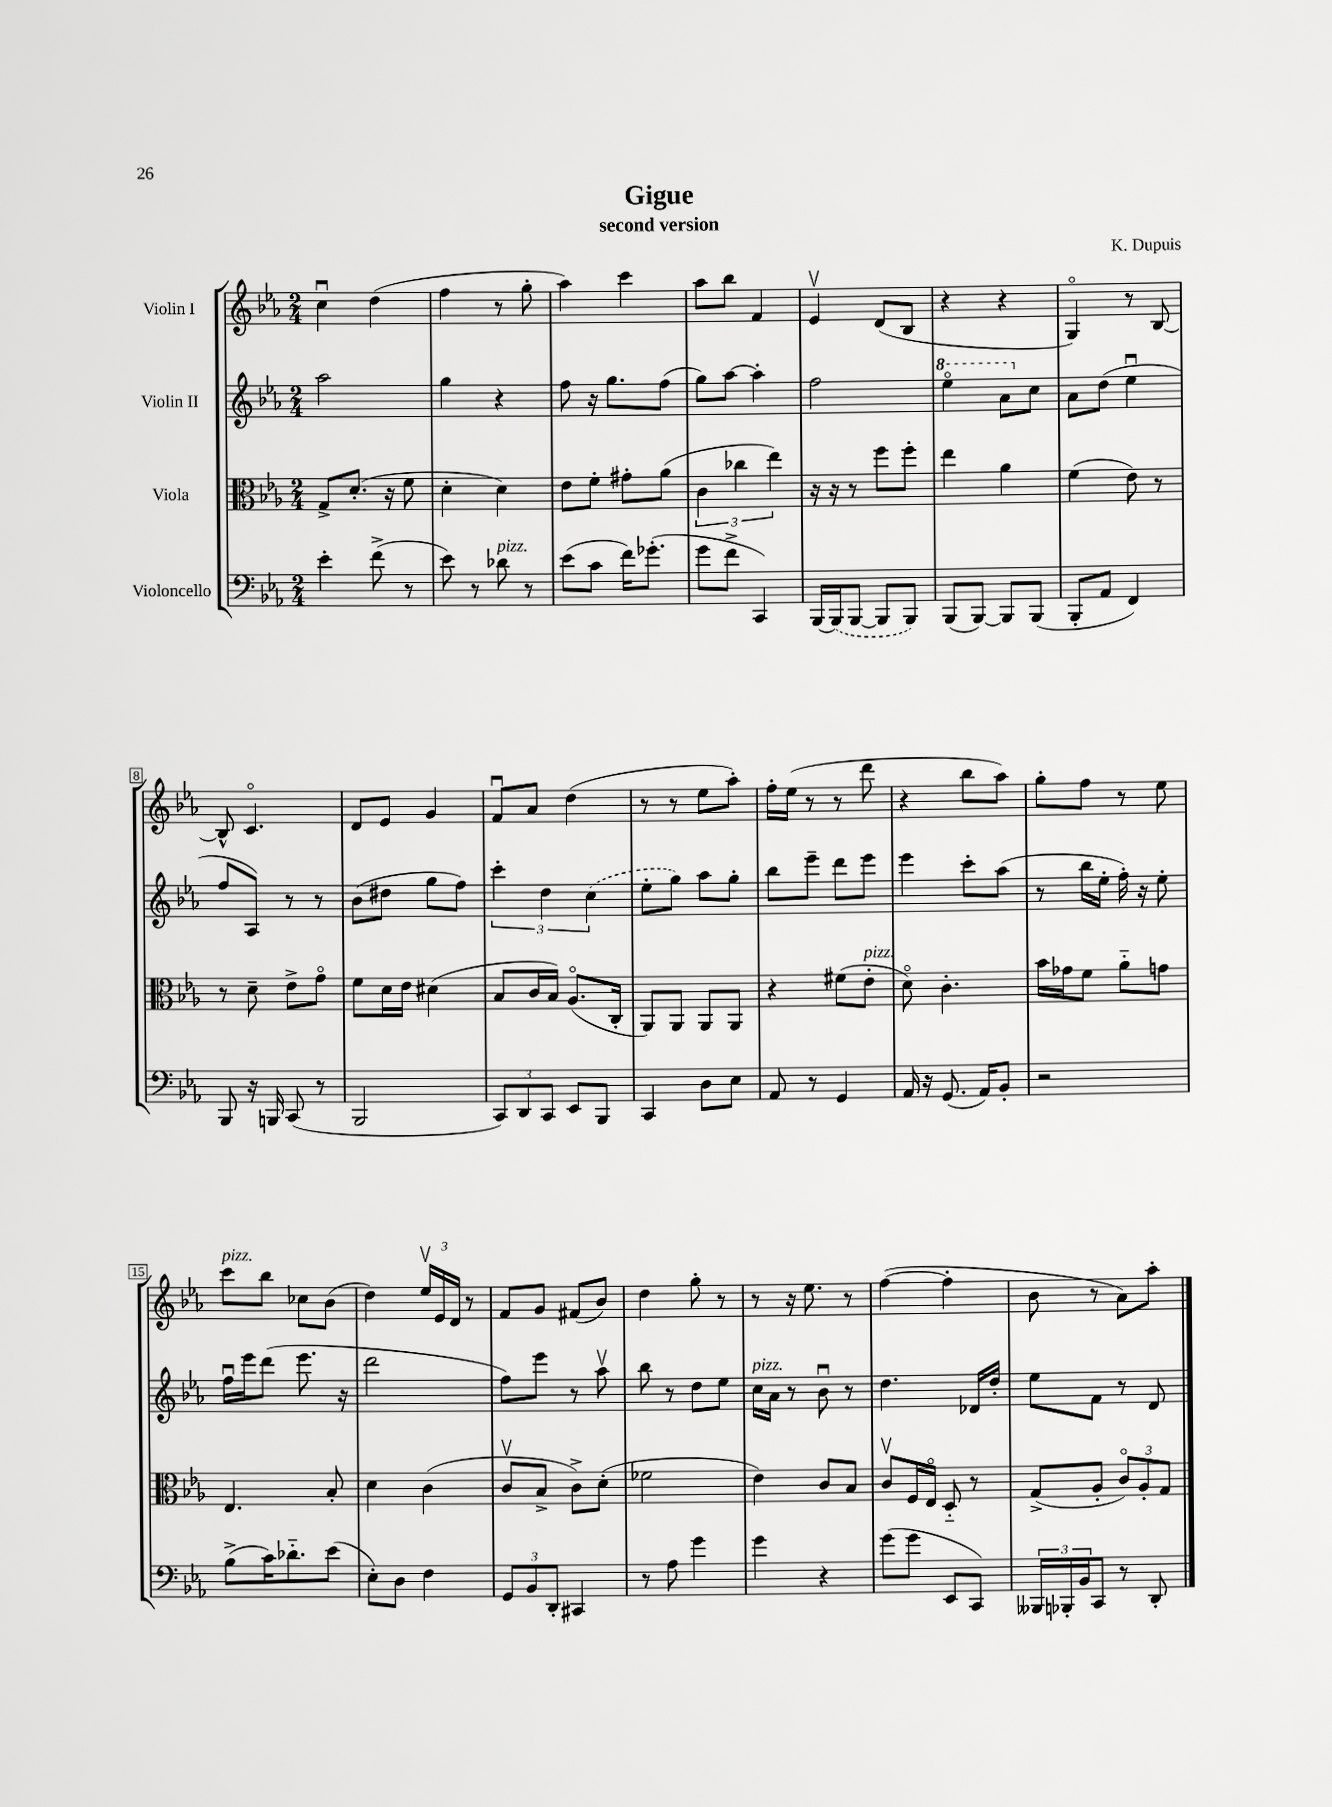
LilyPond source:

\header { title = "Gigue" composer = "K. Dupuis" subtitle = "second version" }
<<
\new StaffGroup <<
\new Staff = "s0" \with { instrumentName = "Violin I" } {
    \clef treble \key ees \major \numericTimeSignature \time 2/4
    c''4\downbow d''4( |
    f''4 r8 g''8-. |
    aes''4) c'''4 |
    aes''8 bes''8 f'4 |
    ees'4\upbow d'8( bes8 |
    r4 r4 |
    g4\flageolet) r8 bes8~ |
    bes8-^ c'4.\flageolet |
    d'8 ees'8 g'4 |
    f'8\downbow aes'8 d''4( |
    r8 r8 ees''8 aes''8-.) |
    f''16-. ees''16( r8 r8 d'''8 |
    r4 bes''8 aes''8) |
    g''8-. f''8 r8 ees''8 |
    c'''8^\markup { \italic "pizz." } bes''8 ces''8 bes'8( |
    d''4) \tuplet 3/2 { ees''16\upbow ees'16 d'16 } r8 |
    f'8 g'8 fis'8( bes'8) |
    d''4 g''8-. r8 |
    r8 r16 ees''8. r8 |
    f''4~( f''4-. |
    bes'8 r8 aes'8) aes''8-. \bar "|." |
}
\new Staff = "s1" \with { instrumentName = "Violin II" } {
    \clef treble \key ees \major \numericTimeSignature \time 2/4
    aes''2 |
    g''4 r4 |
    f''8 r16 g''8. f''8( |
    g''8) aes''8~ aes''4-. |
    f''2 |
    \ottava #1 ees'''4\flageolet aes''8 \ottava #0 c''8 |
    aes'8 d''8( ees''4\downbow |
    f''8 aes8) r8 r8 |
    bes'8( dis''8 g''8 f''8) |
    \tuplet 3/2 { c'''4-. d''4 \once \slurDashed c''4( } |
    ees''8-. g''8) aes''8 g''8-. |
    bes''8 ees'''8-- d'''8 ees'''8 |
    ees'''4 c'''8-. aes''8( |
    r8 bes''16 ees''16-. f''16-.) r16 ees''8-. |
    f''16\downbow ees'''16 d'''8( ees'''8. r16 |
    d'''2 |
    f''8) ees'''8 r8 aes''8\upbow |
    bes''8 r8 d''8 ees''8 |
    c''16^\markup { \italic "pizz." } aes'16 r8 bes'8\downbow r8 |
    d''4. des'16 d''16-. |
    ees''8 f'8 r8 d'8 \bar "|." |
}
\new Staff = "s2" \with { instrumentName = "Viola" } {
    \clef alto \key ees \major \numericTimeSignature \time 2/4
    g8-> d'8.-.( r16 f'8 |
    d'4-. d'4) |
    ees'8 f'8-. gis'8-. aes'8( |
    \tuplet 3/2 { c'4 ces''4 ees''4) } |
    r16 r16 r8 f''8 f''8-. |
    ees''4 aes'4 |
    f'4( ees'8) r8 |
    r8 d'8-- ees'8-> g'8\flageolet |
    f'8 d'16 ees'16 dis'4( |
    bes8 c'16 bes16) aes8.\flageolet( c16-. |
    aes,8) aes,8 aes,8 aes,8 |
    r4 fis'8( ees'8-.^\markup { \italic "pizz." } |
    d'8\flageolet) c'4.-. |
    bes'16 ges'16 f'8 aes'8-_ g'8 |
    ees4. bes8-. |
    d'4 c'4( |
    c'8\upbow bes8-> c'8->) d'8-.( |
    fes'2 |
    ees'4) c'8 bes8 |
    c'8\upbow f16 ees16\flageolet d8-_ r8 |
    g8->( aes8-. \tuplet 3/2 { c'8\flageolet) aes8-. g8 } \bar "|." |
}
\new Staff = "s3" \with { instrumentName = "Violoncello" } {
    \clef bass \key ees \major \numericTimeSignature \time 2/4
    ees'4-. f'8->( r8 |
    ees'8) r8 des'8^\markup { \italic "pizz." } r8 |
    ees'8( c'8 f'16) ges'8.-.( |
    g'8 f'8-> c,4) |
    bes,,16~ \once \slurDashed bes,,16( bes,,8~ bes,,8 bes,,8) |
    bes,,8( bes,,8~) bes,,8 bes,,8( |
    bes,,8-. aes,8 f,4) |
    bes,,8 r16 b,,16 c,8( r8 |
    bes,,2 |
    \tuplet 3/2 { c,8) d,8 c,8 } ees,8 bes,,8 |
    c,4 d8 ees8 |
    aes,8 r8 g,4 |
    aes,16 r16 g,8.( aes,16) bes,8-. |
    r2 |
    bes8->( c'16) des'8.-_ ees'8( |
    ees8-.) d8 f4 |
    \tuplet 3/2 { g,8 bes,8 d,8-. } cis,4 |
    r8 aes8 g'4 |
    g'4 r4 |
    g'8( g'8 ees,8 c,8) |
    \tuplet 3/2 { beses,,16 bes,,16-. bes,16 } c,8 r8 d,8-. \bar "|." |
}
>>
>>
\layout { \context { \Score \override BarNumber.stencil = #(make-stencil-boxer 0.1 0.3 ly:text-interface::print) } }
